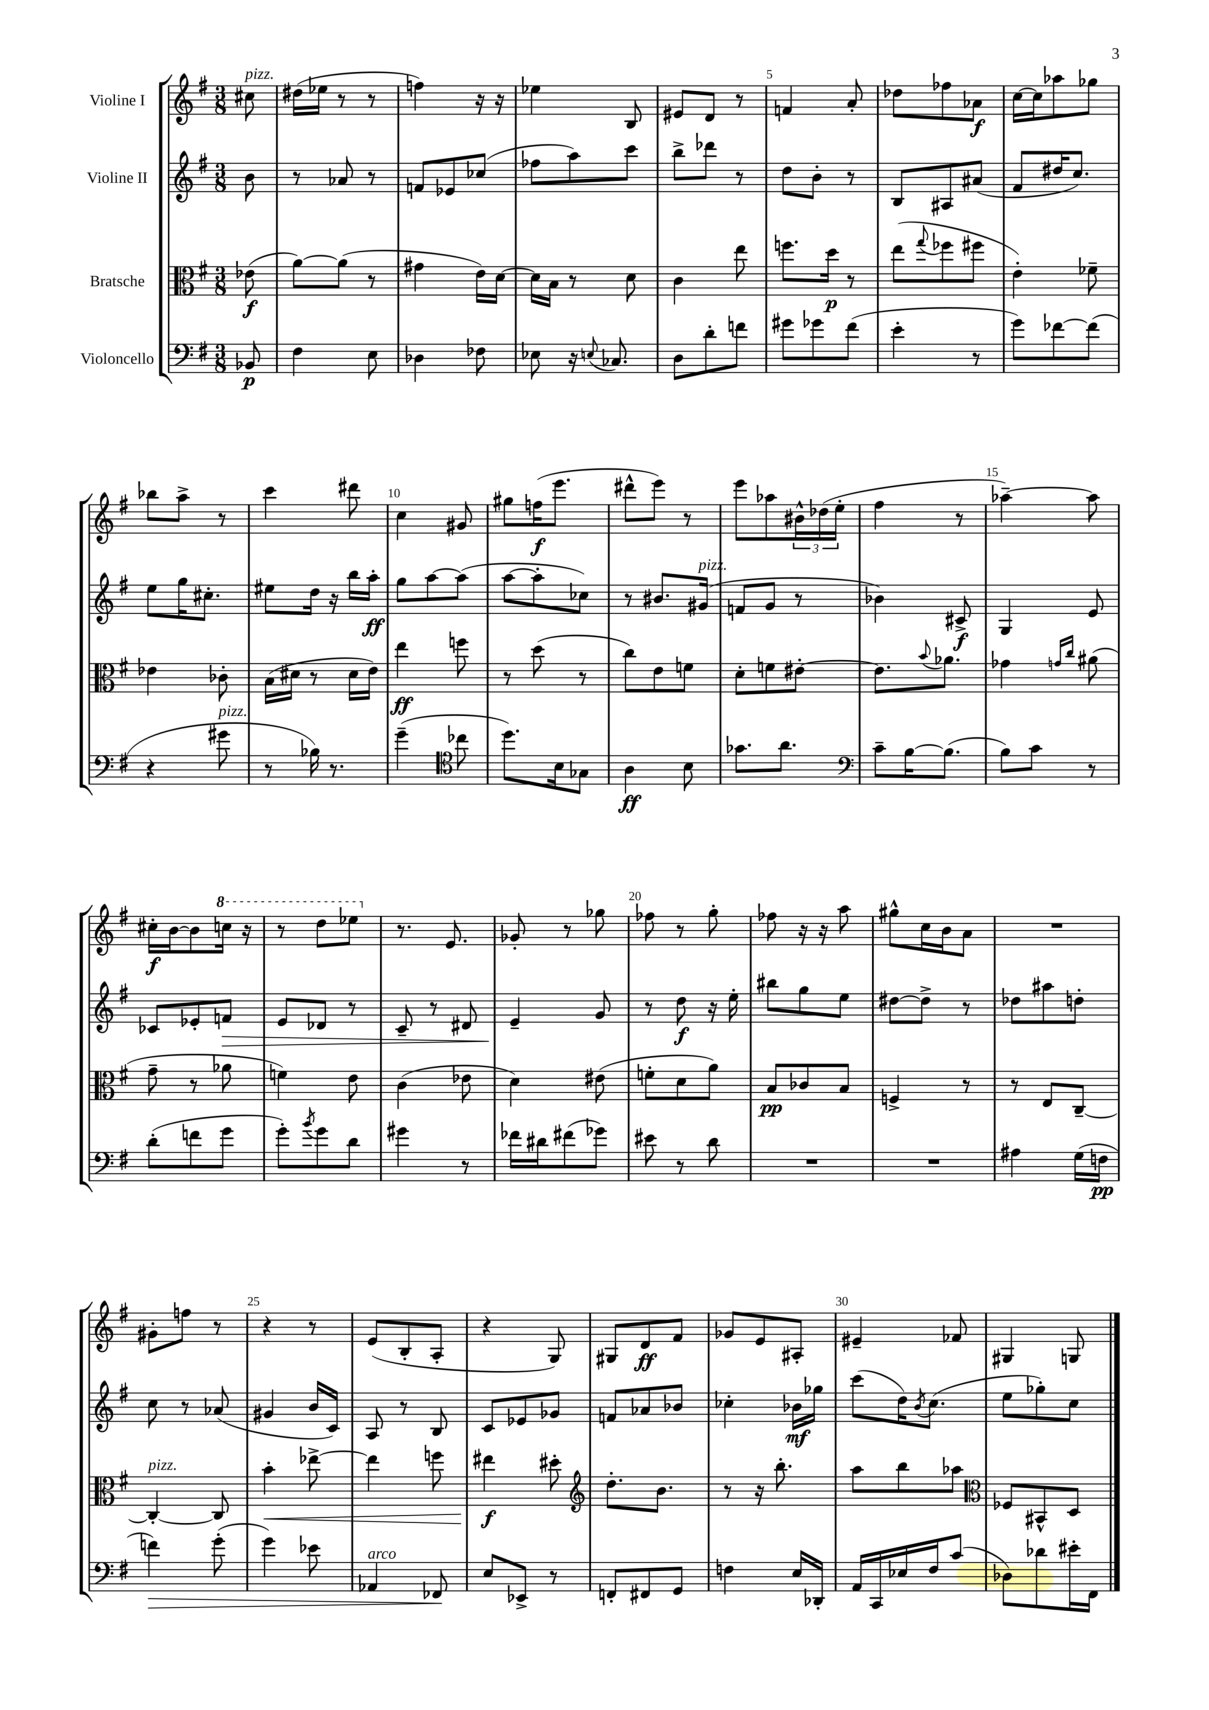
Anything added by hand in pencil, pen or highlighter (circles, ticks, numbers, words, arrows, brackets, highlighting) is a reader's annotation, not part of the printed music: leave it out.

**kern	**kern	**kern	**kern
*staff4	*staff3	*staff2	*staff1
*clefF4	*clefC3	*clefG2	*clefG2
*k[f#]	*k[f#]	*k[f#]	*k[f#]
*M3/8	*M3/8	*M3/8	*M3/8
8BB-	(8e-	8b	8cc#
=	=	=	=
4F#	[8a)	8r	(16dd#
.	.	.	16ee-
.	(8a]	8a-	8r
8E	8r	8r	8r
=	=	=	=
4D-	4g#	8f	4ff)
.	.	8e-	.
8F-	16e)	(8cc-	16r
.	[16d	.	16r
=	=	=	=
8E-	16d]	8ff-	4ee-
.	16B	.	.
16r	8r	8aa)	.
8qqE	.	.	.
8.C-	.	.	.
.	8d	8ccc	8B
=	=	=	=
8D	4c	8bb^	8e#
8d'	.	8ddd-	8d
8f	8ee	8r	8r
=	=	=	=
8g#	8.ff	8dd	4f
8g-	.	8b'	.
.	16dd	.	.
(8f#	8r	8r	8a'
=	=	=	=
4e'	(8ee	8B	8dd-
.	8qqgg	.	.
.	8ff-	8A#	8ff-
8r	8ff#	(8a#	8a-
=	=	=	=
8g)	4e')	8f#	[16cc
.	.	.	16cc]
[8f-	.	16dd#	8aa-
.	.	8.cc)	.
(8f-]	8f-~	.	8gg-
=	=	=	=
4r	4e-	8ee	8bb-
.	.	16gg	8aa^
.	.	8.cc#'	.
8g#	8c-'	.	8r
=	=	=	=
8r	(16B	8ee#	4ccc
.	16d#	.	.
16B-)	8r	16dd	.
8.r	.	16r	.
.	16d#	16bb	8ddd#
.	16e)	16aa'	.
=	=	=	=
(4g~	4ee	8gg	4cc
.	.	[8aa	.
*clefC4	*	*	*
8cc-	8ff	(8aa]	8g#
=	=	=	=
8.dd)	8r	[8aa	8gg#
.	(8dd	8aa']	(16ff
16B	.	.	8.eee
8G-	8r	8cc-)	.
=	=	=	=
4A	8cc)	8r	8ddd#^^
.	8e	8.b#	8eee)
8B	8f	.	8r
.	.	(16g#	.
=	=	=	=
8.g-	8d'	8f	8eee
.	8f	8g	8aa-
8.a	.	.	.
.	[8e#'	8r	24b#^^
.	.	.	(24dd-
.	.	.	24ee'
=	=	=	=
*clefF4	*	*	*
8c~	8.e#]	4b-)	4ff#
[16B	.	.	.
.	8qqb	.	.
(8.B]	8.a-	.	.
.	.	8c#^	8r
=	=	=	=
8B)	4g-	4G	[4aa-~)
8c	.	.	.
.	16qqg	.	.
.	16qqcc	.	.
8r	(8a#	8e	8aa-]
=	=	=	=
(8d'	8g~	8c-	16cc#'
.	.	.	[16b
8f	8r	8e-'	8b]
8g	8a-	8f	16ccc
.	.	.	16r
=	=	=	=
8g')	4f)	8e	8r
8qb	.	.	.
8g	.	8d-	8ddd
8d	8e	8r	8eee-
=	=	=	=
4g#	(4c	8c~	8.r
.	.	8r	.
.	.	.	8.e
8r	8e-	8d#	.
=	=	=	=
16f-	4d)	4e~	8g-'
16d#	.	.	.
(8f#	.	.	8r
8g-)	(8e#	8g	8gg-
=	=	=	=
8e#	8f'	8r	8ff-
8r	8d	8dd	8r
8d	8a)	16r	8gg'
.	.	16ee'	.
=	=	=	=
4.r	8B	8bb#	8ff-
.	8c-	8gg	16r
.	.	.	16r
.	8B	8ee	8aa
=	=	=	=
4.r	4F^	[8dd#	8gg#^^
.	.	8dd#^]	16cc
.	.	.	16b
.	8r	8r	8a
=	=	=	=
4A#	8r	8dd-	4.r
.	8E	8aa#	.
(16G	[8C~	8dd'	.
16F	.	.	.
=	=	=	=
4f)	4C'_	8cc	8g#'
.	.	8r	8ff
(8g'	8C]	(8a-	8r
=	=	=	=
4g)	4b'	4g#	4r
8e-	[8ee-^	16b	8r
.	.	16c)	.
=	=	=	=
4AA-	4ee-]	8A	(8e
.	.	8r	8B'
8FF-	8ff	8B	8A'
=	=	=	=
8E	4ee#	8c	4r
8EE-^	.	8e-	.
8r	8dd#'	8g-	8G)
=	=	=	=
*	*clefG2	*	*
8FF'	8.dd'	8f	8G#
8FF#	.	8a-	8d
.	8.b	.	.
8GG	.	8b-	8f#
=	=	=	=
4F	8r	4cc-'	8g-
.	16r	.	8e
.	8.bb'	.	.
16E	.	16b-	8A#'
16DD-'	.	16gg-	.
=	=	=	=
16AA	8aa	(8ccc	4e#~
16CC	.	.	.
16E-	8bb	16dd)	.
.	.	8qb	.
16F#	.	(8.cc	.
(8c	8aa-	.	8f-
=	=	=	=
*	*clefC3	*	*
8D-)	8F-	8ee	4G#
8d-	8BB#^^	8gg-')	.
16e#'	8D	8cc	8G
16FF#	.	.	.
==	==	==	==
*-	*-	*-	*-
